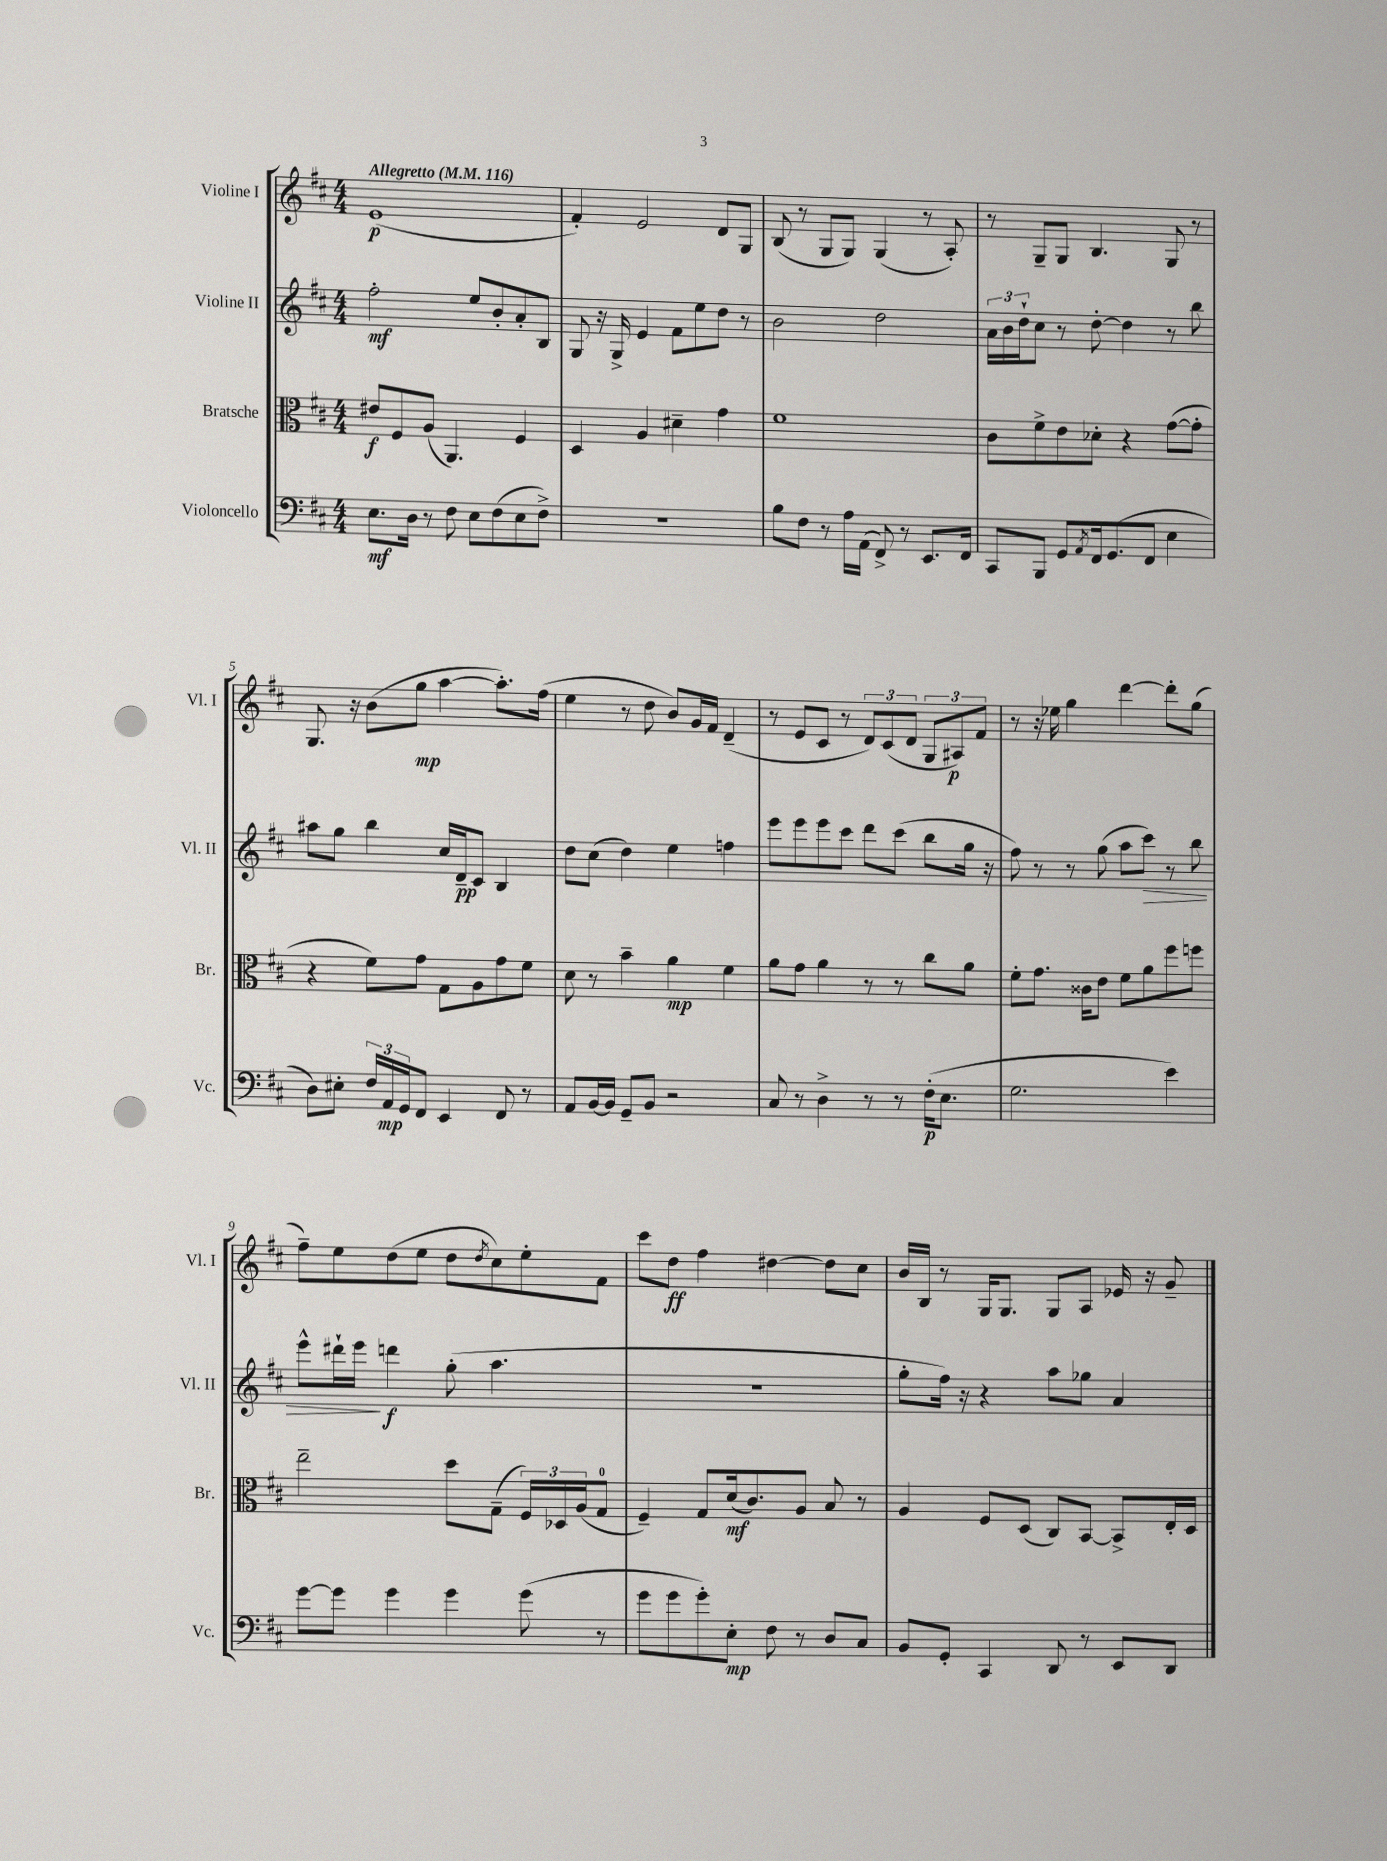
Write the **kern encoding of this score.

**kern	**kern	**kern	**kern
*staff4	*staff3	*staff2	*staff1
*clefF4	*clefC3	*clefG2	*clefG2
*k[f#c#]	*k[f#c#]	*k[f#c#]	*k[f#c#]
*M4/4	*M4/4	*M4/4	*M4/4
*MM116	*MM116	*MM116	*MM116
8.E\L	8e#/L	2ff#'\	(1e
.	8F#/	.	.
16D\Jk	.	.	.
8r	(8A/J	.	.
8F#\	4.AA/)	.	.
8E\L	.	8ee/L	.
(8F#\	.	8b'/	.
8E\	4F#/	8a'/	.
8F#^\J)	.	8B/J	.
=	=	=	=
1r	4D/	8G/	4f#'/)
.	.	16r	.
.	.	16G^/	.
.	4A/	4e/	2e/
.	4d#~\	8f#\L	.
.	.	8ee\	.
.	4g\	8dd\J	8d/L
.	.	8r	8G/J
=	=	=	=
8B\L	1f#	2b\	(8B/
8F#\J	.	.	8r
8r	.	.	8G/L
16A\LL	.	.	8G/J)
(16AA\JJ	.	.	.
8FF#^/)	.	2dd\	(4G/
8r	.	.	.
8.EE/L	.	.	8r
.	.	.	8A'/)
16FF#/Jk	.	.	.
=	=	=	=
8CC#/L	8c#\L	24a\LL	8r
.	.	24b\	.
.	.	24dd`\J	.
8BBB/J	8f#^\	8cc#\J	8G~/L
8GG/L	8e\	8r	8G/J
8qAA/	.	.	.
16FF#/k	8d-'\J	[8dd'\	4.B/
(8.GG/	.	.	.
.	4r	4dd\]	.
8FF#/J	.	.	.
4E\	([8g\L	8r	8G/
.	8g'\]J	8bb\	8r
=	=	=	=
8D\L)	4r	8aa#\L	8.G/
8E#'\J	.	8gg\J	.
.	.	.	16r
24F#/LL	8f#\L)	4bb\	(8b\L
24AA/	.	.	.
24GG/J	.	.	.
8FF#/J	8g\J	.	8gg\J
4EE/	8G\L	16cc#/LL	[4aa\
.	.	16d~/J	.
.	8A\	8c#/J	.
8FF#/	8g\	4B/	8.aa'\]L)
8r	8f#\J	.	.
.	.	.	(16ff#\Jk
=	=	=	=
8AA/L	8d\	8dd\L	4ee\
[16BB/L	8r	(8cc#\J	.
16BB/]JJ	.	.	.
8GG~/L	4b~\	4dd\)	8r
8BB/J	.	.	8dd\
2r	4a\	4ee\	8b/L)
.	.	.	16g/L
.	.	.	16f#/JJ
.	4f#\	4ff\	(4d~/
=	=	=	=
8C#/	8a\L	8eee\L	8r
8r	8g\J	8eee\	8e/L
4D^\	4a\	8eee\	8c#/J
.	.	8ccc#\J	8r
8r	8r	8ddd\L	12d/L)
.	.	.	(12c#/
8r	8r	(8ccc#\J	.
.	.	.	12d/J
(16F#'\LK	8cc#\L	8bb\L	12G/L
8.E\J	.	.	.
.	.	.	12A#/)
.	8a\J	16gg\Jk	.
.	.	.	12f#/J
.	.	16r	.
=	=	=	=
2.G\	8f#'\L	8ff#\)	8r
.	8.g\J	8r	16r
.	.	.	16ee-\
.	.	8r	4gg\
.	16c##\LK	.	.
.	8e\J	(8gg\	.
.	8f#\L	8aa\L	[4ddd\
.	8a\	8ccc#\J)	.
4e\)	8ff#\	8r	8ddd'\]L
.	8ff\J	8bb\	(8gg\J
=	=	=	=
[8g\L	2ee~\	8eee^^\L	8ff#~\L)
8g\]J	.	16ddd#`\L	8ee\
.	.	16eee\JJ	.
4g\	.	4ddd\	(8dd\
.	.	.	8ee\J
4g\	8dd\L	(8gg'\	8dd\L
.	.	.	8qdd/
.	(8G~\J	4.aa\	8cc#\)
(8g\	24F#/LL)	.	8ee'\
.	24D-/	.	.
.	(24A/J	.	.
8r	8G/J	.	8f#\J
=	=	=	=
8g\L	4F#~/)	1r	8ccc#\L
8g\	.	.	8dd\J
8g'\)	8G/L	.	4ff#\
8E'\J	(16d/k	.	.
.	8.c#/)	.	.
8F#\	.	.	[4dd#\
8r	8A/J	.	.
8D/L	8B/	.	8dd#\]L
8C#/J	8r	.	8cc#\J
=	=	=	=
8BB/L	4A/	8gg'\L	16b/LL
.	.	.	16B/JJ
8GG'/J	.	16ff#\Jk)	8r
.	.	16r	.
4CC#/	8F#/L	4r	16G/LK
.	.	.	8.G/J
.	(8D/J	.	.
8DD/	8C#/L)	8aa\L	8G/L
8r	[8BB/J	8gg-\J	8A/J
8EE/L	8BB^/]L	4a/	16e-/
.	.	.	16r
8DD/J	16E'/L	.	8g~/
.	16D/JJ	.	.
==	==	==	==
*-	*-	*-	*-
